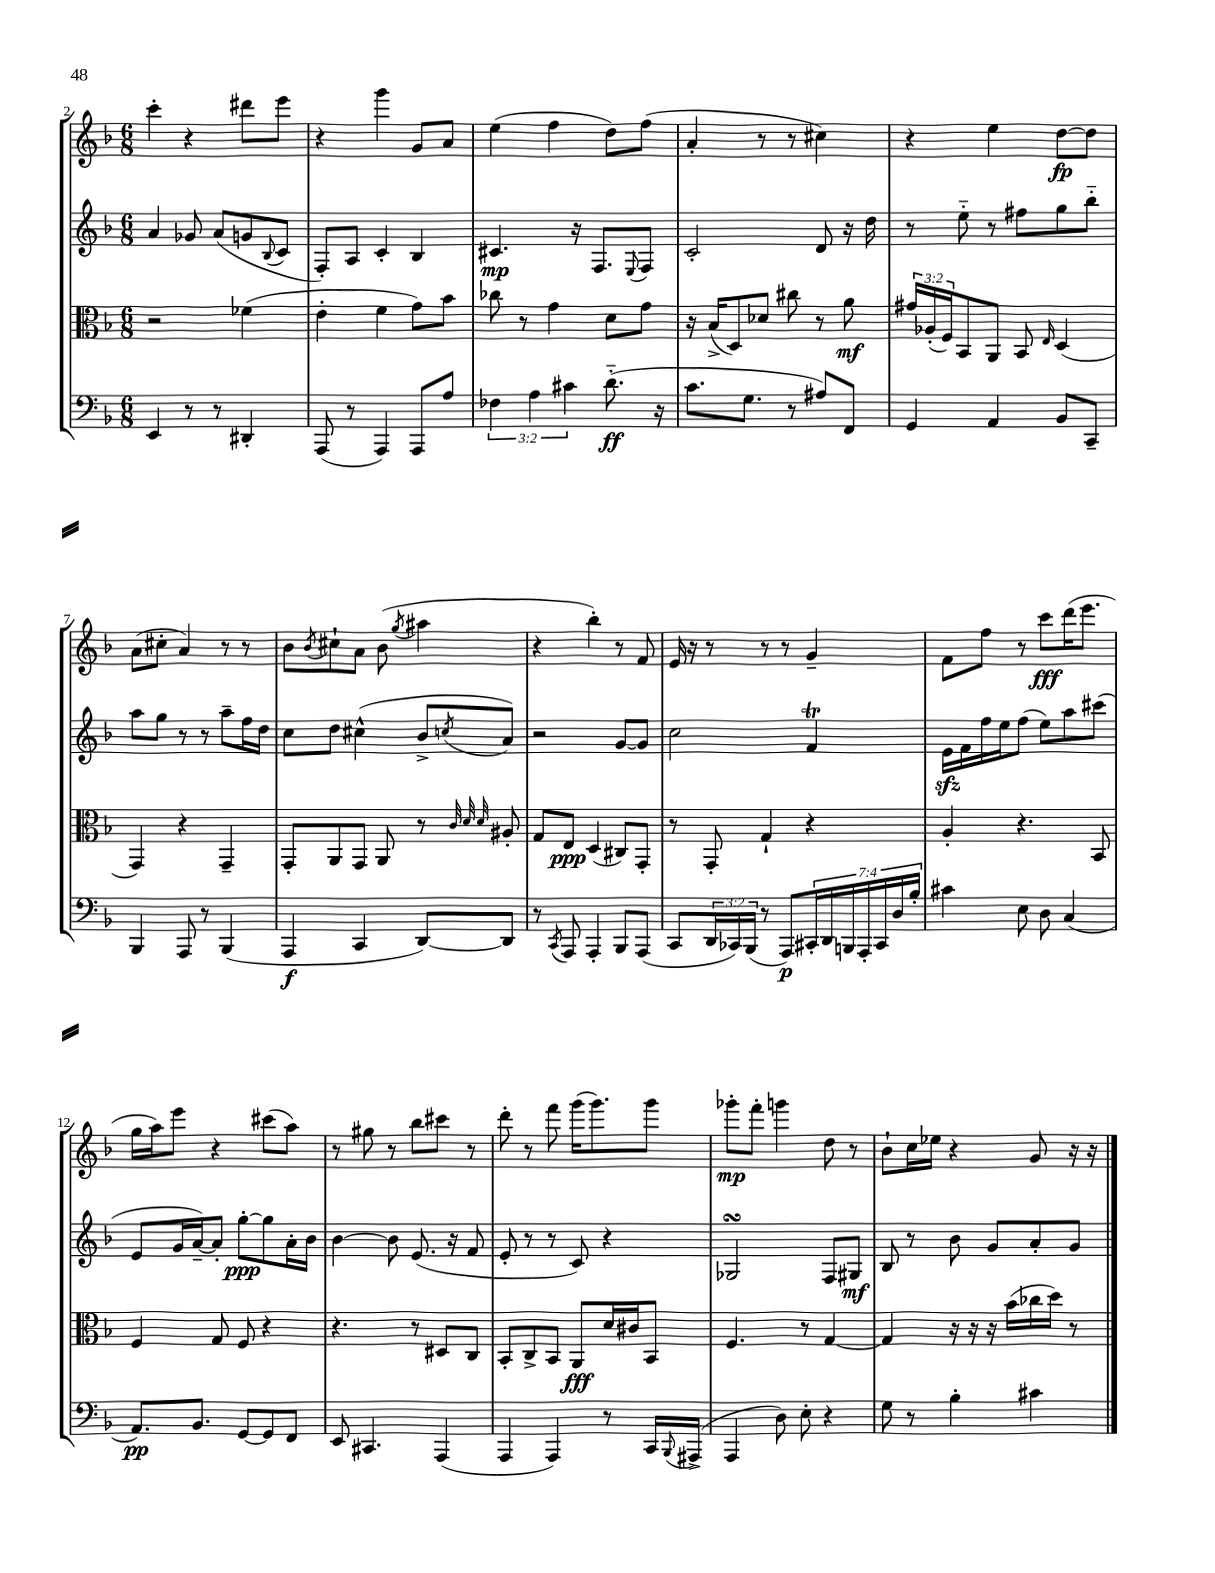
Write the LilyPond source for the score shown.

<<
\new StaffGroup <<
\new Staff = "s0" {
    \clef treble \key f \major \numericTimeSignature \time 6/8
    c'''4-. r4 dis'''8 e'''8 |
    r4 g'''4 g'8 a'8 |
    e''4( f''4 d''8) f''8( |
    a'4-. r8 r8 cis''4) |
    r4 e''4 d''8~\fp d''8 |
    a'8( cis''8-. a'4) r8 r8 |
    bes'8 \acciaccatura { bes'8 } cis''8-! a'8 bes'8( \acciaccatura { g''8 } ais''4 |
    r4 bes''4-.) r8 f'8 |
    e'16 r16 r8 r8 r8 g'4-- |
    f'8 f''8 r8 c'''8\fff d'''16( e'''8. |
    g''16 a''16) e'''8 r4 cis'''8( a''8) |
    r8 gis''8 r8 bes''8 cis'''8 r8 |
    d'''8-. r8 f'''8 g'''16( g'''8.) g'''8 |
    ges'''8-.\mp f'''8-. g'''4 d''8 r8 |
    bes'8-! c''16 ees''16 r4 g'8 r16 r16 \bar "|." |
}
\new Staff = "s1" {
    \clef treble \key f \major \numericTimeSignature \time 6/8
    a'4 ges'8 a'8( g'8 \appoggiatura { bes8 } c'8 |
    f8-.) a8 c'4-. bes4 |
    cis'4.\mp r16 f8. \appoggiatura { e8 } f8 |
    c'2-. d'8 r16 d''16 |
    r8 e''8-_ r8 fis''8 g''8 bes''8-_ |
    a''8 g''8 r8 r8 a''8-- f''16 d''16 |
    c''8 d''8 cis''4-^( bes'8-> \acciaccatura { c''8 } a'8) |
    r2 g'8~ g'8 |
    c''2 f'4\trill |
    e'16\sfz f'16 f''16 e''16 f''8( e''8) a''8 cis'''8( |
    e'8 g'16 a'16~--) a'8-. g''8~-.\ppp g''8 a'16-. bes'16 |
    bes'4~ bes'8 e'8.( r16 f'8 |
    e'8-. r8 r8 c'8) r4 |
    ges2\turn f8 gis8\mf |
    bes8 r8 bes'8 g'8 a'8-. g'8 \bar "|." |
}
\new Staff = "s2" {
    \clef alto \key f \major \numericTimeSignature \time 6/8 \override Staff.TupletNumber.text = #tuplet-number::calc-fraction-text
    r2 fes'4( |
    e'4-. f'4 g'8) bes'8 |
    ces''8 r8 g'4 d'8 g'8 |
    r16 bes16->( d8) des'8 cis''8 r8 a'8\mf |
    \tuplet 3/2 { gis'16 aes16-.( f16) } bes,8 a,8 bes,8 \grace { e16 } d4( |
    g,4) r4 g,4-- |
    g,8-. a,8 g,8 a,8 r8 \grace { c'32 d'32 d'32 } ais8-. |
    g8 e8\ppp d4( cis8) g,8-. |
    r8 g,8-. g4-! r4 |
    a4-. r4. bes,8 |
    f4 g8 f8 r4 |
    r4. r8 dis8 c8 |
    bes,8-. c8-> bes,8 a,8\fff d'16 cis'16 bes,8 |
    f4. r8 g4~ |
    g4 r16 r16 r16 bes'16( ces''16 d''16) r8 \bar "|." |
}
\new Staff = "s3" {
    \clef bass \key f \major \numericTimeSignature \time 6/8 \override Staff.TupletNumber.text = #tuplet-number::calc-fraction-text
    e,4 r8 r8 dis,4-. |
    a,,8( r8 a,,4) a,,8 a8 |
    \tuplet 3/2 { fes4 a4 cis'4 } d'8.-_\ff( r16 |
    c'8. g8. r8 ais8) f,8 |
    g,4 a,4 bes,8 c,8-- |
    bes,,4 a,,8 r8 bes,,4( |
    a,,4\f c,4 d,8~) d,8 |
    r8 \acciaccatura { c,8 } a,,8 a,,4-. bes,,8 a,,8( |
    c,8 \tuplet 3/2 { d,16 ces,16) bes,,16( } r8 a,,8\p) \tuplet 7/4 { cis,16-. d,16 b,,16 a,,16-. cis,16 d16 bes16-. } |
    cis'4 e8 d8 c4( |
    a,8.\pp) bes,8. g,8~ g,8 f,8 |
    e,8 cis,4. a,,4( |
    a,,4 a,,4) r8 c,16 \appoggiatura { bes,,8 } ais,,16->( |
    a,,4 d8) e8-. r4 |
    g8 r8 bes4-. cis'4 \bar "|." |
}
>>
>>
\layout { \context { \Score currentBarNumber = #2 } }
